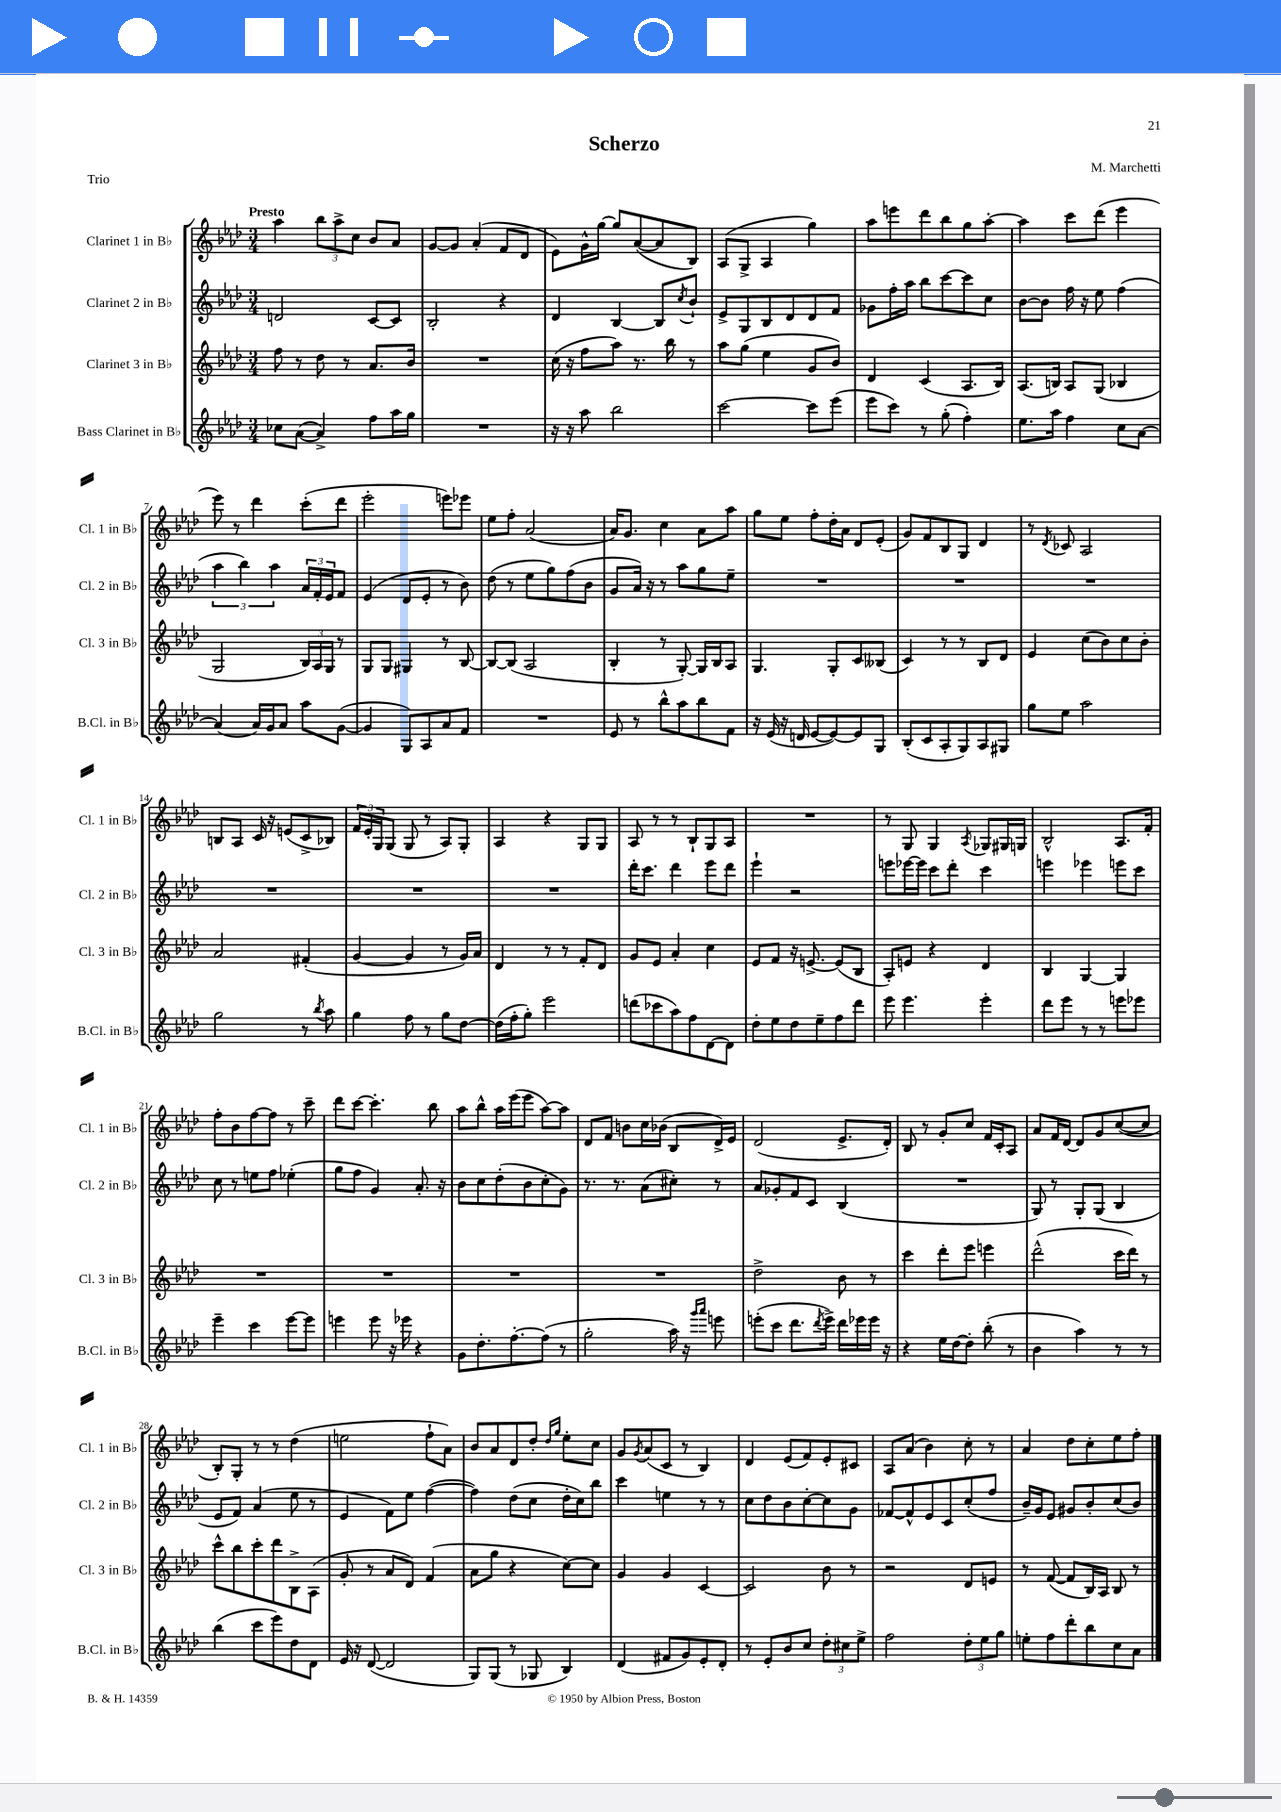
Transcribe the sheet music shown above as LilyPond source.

\header { title = "Scherzo" composer = "M. Marchetti" piece = "Trio" }
<<
\new StaffGroup <<
\new Staff = "s0" \with { instrumentName = "Clarinet 1 in Bb" shortInstrumentName = "Cl. 1 in Bb" } {
    \clef treble \key aes \major \numericTimeSignature \time 3/4 \tempo "Presto"
    aes''4 \tuplet 3/2 { bes''8 aes''8-> c''8 } bes'8 aes'8 |
    g'8~ g'8 aes'4-.( f'8 des'8 |
    ees'8) g'16-^ g''16~ g''8 aes'8~( aes'8 bes8) |
    aes8( g8-> aes4 g''4) |
    aes''8 e'''8 des'''8 bes''8 g''8 aes''8~-. |
    aes''4 c'''8 des'''8( ees'''4 |
    ees'''8) r8 des'''4 c'''8-.( des'''8 |
    ees'''2-. e'''8) ees'''8 |
    ees''8 f''8-. aes'2( |
    aes'16) g'8. c''4 aes'8 aes''8 |
    g''8 ees''8 f''8-. des''16-. aes'16 des'8 ees'8-.( |
    g'8) f'8 bes8 g8 des'4 |
    r8 \acciaccatura { des'8 } ces'8 aes2 |
    b8 aes8 c'16 r16 e'8( c'8-> bes8) |
    \tuplet 3/2 { f'16 ees'16-. g16 } g8( g8 r8 aes8) g8-. |
    aes4 r4 g8 g8 |
    aes8 r8 r8 bes8-! g8 aes8 |
    R2. |
    r8 g8 g4 \acciaccatura { aes8 } ges8 gis16 g16 |
    bes2-^ aes8. f'16-. |
    f''8-. bes'8 f''8~ f''8 r8 c'''8-- |
    des'''8 c'''8~ c'''4.-. bes''8 |
    aes''8 bes''8-^ aes''16 ees'''16( ees'''8 aes''8~) aes''8 |
    des'8 f'8 b'8 c''16 bes'16( bes8 des'16->) ees'16 |
    des'2( ees'8.-> des'16-.) |
    bes8 r8 g'8-. c''8 f'16 c'16-. aes8 |
    aes'8 f'16 des'16~ des'8 g'8 c''8~( c''8 |
    bes8-.) g8-. r8 r8 des''4( |
    e''2 f''8-! aes'8) |
    bes'8 aes'8 des'8 des''8-. \grace { des''16 g''16 } ees''8-. c''8 |
    g'8 \acciaccatura { g'8 } aes'8( c'8 r8 bes4) |
    des'4 ees'8( f'8) ees'8-. cis'8 |
    aes8 aes'8( bes'4) c''8-. r8 |
    aes'4 des''8 c''8-. ees''8 f''8-. \bar "|." |
}
\new Staff = "s1" \with { instrumentName = "Clarinet 2 in Bb" shortInstrumentName = "Cl. 2 in Bb" } {
    \clef treble \key aes \major \numericTimeSignature \time 3/4
    d'2 c'8~ c'8 |
    bes2-. r4 |
    des'4 bes4~ bes8 \acciaccatura { c''8 } bes'8-! |
    ees'8-> g8 bes8 des'8 des'8 f'8 |
    ges'8 f''16-. aes''16 bes''8 c'''8~ c'''8 c''8 |
    bes'8~ bes'8 f''16 r16 ees''8 f''4( |
    \tuplet 3/2 { aes''4 bes''4) aes''4 } \tuplet 3/2 { aes'16 f'16-. ees'16 } f'8 |
    ees'4( des'8 ees'8-. r8 bes'8) |
    des''8( r8 ees''8 g''8) f''8( bes'8 |
    g'8 aes'16) r16 r8 aes''8 g''8 ees''8-- |
    R2. |
    R2. |
    R2. |
    R2. |
    R2. |
    R2. |
    des'''16-. c'''8. des'''4 ees'''8 des'''8 |
    ees'''4-! r2 |
    e'''8 ees'''16~ ees'''16 c'''8 des'''8-. c'''4 |
    e'''4 ees'''4 e'''8 c'''8 |
    c''8 r8 e''8 f''8 ees''4-.( |
    g''8 f''8 g'4) aes'8.-. r16 |
    bes'8 c''8 des''8-.( bes'8 c''8-. g'8) |
    r8. r8. aes'8( cis''8-.) r8 |
    aes'8 ges'8-. f'8 c'8 bes4( |
    R2. |
    g8) r8 g8-. g8( bes4 |
    ees'8 f'8) aes'4( ees''8 r8 |
    ees'4 f'8) ees''8 f''4~( |
    f''4) des''8( c''8 des''16-. c''16) bes''8 |
    c'''4 e''4 r8 r8 |
    c''8 des''8 bes'8 c''8~-. c''8 g'8 |
    fes'8~ fes'8-^ ees'8 c'8 c''8-.( f''8 |
    bes'16--) g'16 ees'8 gis'8 bes'8-. c''8( bes'8) \bar "|." |
}
\new Staff = "s2" \with { instrumentName = "Clarinet 3 in Bb" shortInstrumentName = "Cl. 3 in Bb" } {
    \clef treble \key aes \major \numericTimeSignature \time 3/4
    f''8 r8 des''8 r8 aes'8. bes'16 |
    R2. |
    c''16( r16 f''8 aes''8) r8. bes''16 r8 |
    aes''8 g''8( ees''4 g'8 bes'8) |
    des'4 c'4( aes8. bes16) |
    aes8.( b16) aes8 g8( bes4 |
    g2 \tuplet 3/2 { bes16) aes16 g16 } r8 |
    g8 g8 gis4 r8 bes8~ |
    bes8~ bes8( aes2 |
    bes4-. r8 g8~-.) g16 bes16 aes8 |
    g4. g8-. c'8 beses8( |
    c'4) r8 r8 bes8 des'8 |
    ees'4 c''8( bes'8) c''8 bes'8-. |
    aes'2 fis'4-.( |
    g'4~ g'4 r8 g'16) aes'16 |
    des'4 r8 r8 f'8-. des'8 |
    g'8 ees'8 aes'4-. c''4 |
    ees'8 f'8 r16 e'8.~-> e'8( bes8 |
    aes8-.) e'8 r4 des'4 |
    bes4 g4~ g4 |
    R2. |
    R2. |
    R2. |
    R2. |
    des''2-> bes'8 r8 |
    c'''4 des'''8-. ees'''8 e'''4 |
    des'''2-^( c'''16 des'''16) r8 |
    c'''8-^ bes''8 c'''8-. des'''8 bes8-> aes8( |
    g'8-. r8 aes'8 des'8) f'4( |
    aes'8 g''8 r4 c''8~) c''8 |
    g'4 g'4 c'4~ |
    c'2 bes'8 r8 |
    r2 des'8 e'8 |
    r8 f'8~( f'8 bes16) aes16 bes8 r8 \bar "|." |
}
\new Staff = "s3" \with { instrumentName = "Bass Clarinet in Bb" shortInstrumentName = "B.Cl. in Bb" } {
    \clef treble \key aes \major \numericTimeSignature \time 3/4
    ces''8 aes'8~( aes'4->) f''8 aes''16 g''16 |
    R2. |
    r16 r16 aes''8 bes''2 |
    c'''2~ c'''8 ees'''8( |
    ees'''8 c'''8) r8 g''8-.( f''4-.) |
    ees''8. aes''16 f''4 c''8 aes'8~ |
    aes'4( aes'16) g'16 aes'8 aes''8 g'8~( |
    g'4 g8) aes8 aes'8 f'8 |
    R2. |
    ees'8 r8 bes''8-^ aes''8 bes''8 f'8 |
    r16 ees'16( r16 d'16 ees'8~ ees'8~) ees'8 g8 |
    bes8-.( c'8 aes8-. g8) aes8 gis8 |
    g''8 ees''8 aes''2 |
    g''2 r8 \acciaccatura { bes''8 } aes''8 |
    g''4 f''8 r8 g''8 des''8~ |
    des''16( f''16-. g''8-.) ees'''2 |
    d'''8( ces'''8 aes''8) f''8 des'8~ des'8 |
    des''8-. ees''8 des''8 ees''8-- f''8 des'''8 |
    ees'''8 ees'''4. ees'''4-. |
    des'''8 ees'''8 r8 r8 e'''8 ees'''8 |
    ees'''4-- c'''4 ees'''8~ ees'''8 |
    e'''4 e'''8 r16 ees'''16 r4 |
    g'8 des''8.-. f''8.~-. f''8( r8 |
    g''2-. aes''16) r16 \grace { g'''16 aes'''16 } e'''8 |
    e'''8-.( c'''8 des'''8. \acciaccatura { des'''8 } e'''16->) des'''16 ees'''16 ees'''16 r16 |
    r4 ees''16 des''16~ des''8-. bes''8-.( r8 |
    bes'4 aes''4) r8 r8 |
    bes''4( c'''8 ees'''8) des''8 des'8 |
    ees'16 r16 des'8~( des'2 |
    g8) g8( r8 ges8 bes4) |
    des'4( fis'8 g'8) ees'8-. des'8-. |
    r8 ees'8-. bes'8 c''8 \tuplet 3/2 { des''8-. cis''8 ees''8-> } |
    f''2 \tuplet 3/2 { des''8-. ees''8 g''8 } |
    e''8-. f''8 des'''8-. bes''8 c''8 aes'8 \bar "|." |
}
>>
>>
